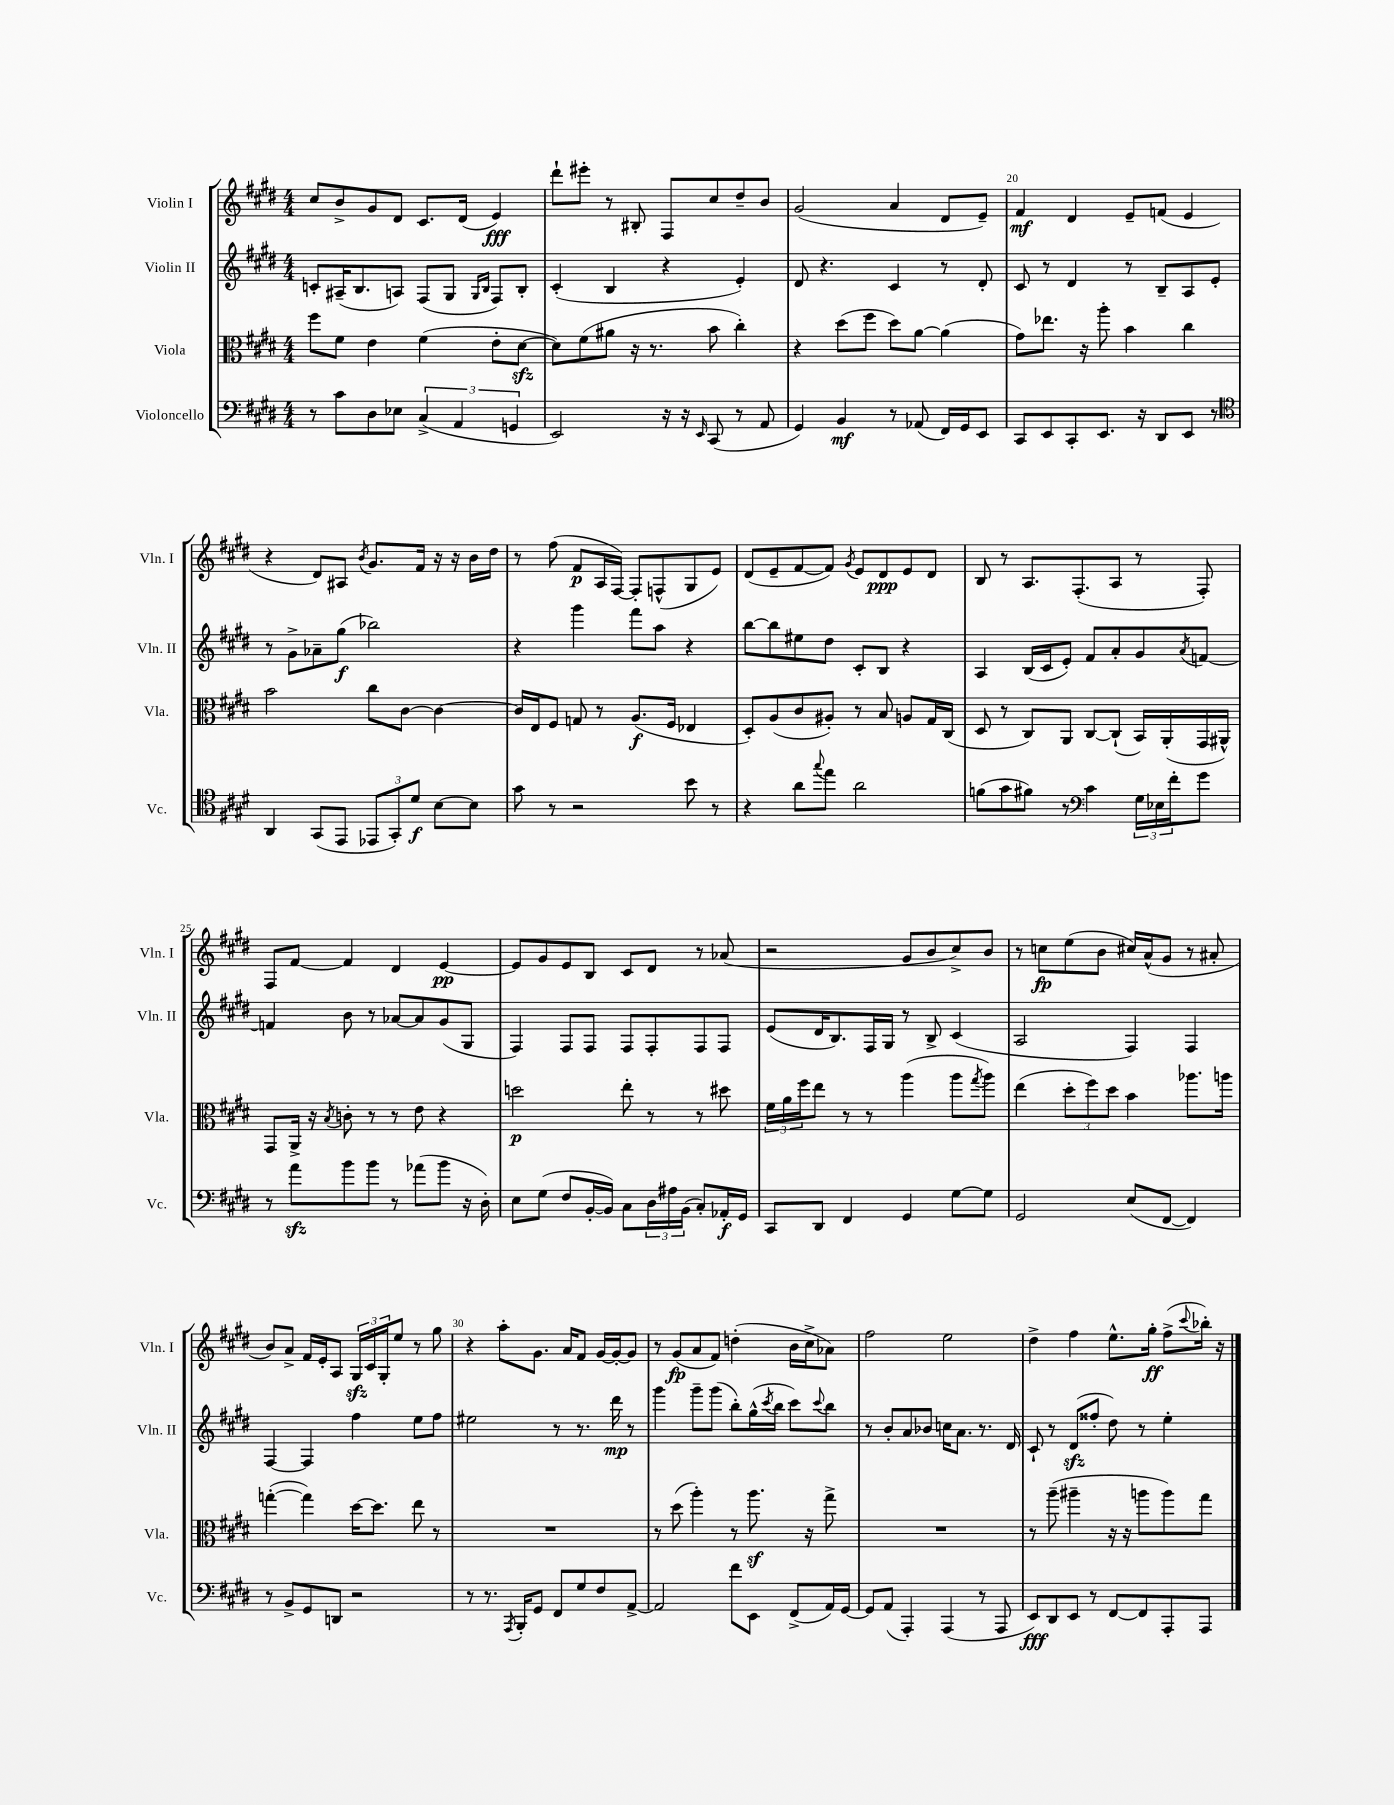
<<
\new StaffGroup <<
\new Staff = "s0" \with { instrumentName = "Violin I" shortInstrumentName = "Vln. I" } {
    \clef treble \key e \major \numericTimeSignature \time 4/4
    cis''8 b'8-> gis'8 dis'8 cis'8. dis'16( e'4\fff) |
    dis'''8-! eis'''8-. r8 bis8-. fis8 cis''8 dis''8-- b'8 |
    gis'2( a'4 dis'8 e'8--) |
    fis'4\mf dis'4 e'8-- f'8( e'4 |
    r4 dis'8) ais8 \acciaccatura { b'8 } gis'8. fis'16 r16 r16 b'16 dis''16 |
    r8 fis''8( fis'8\p a16 fis16~) fis8-. f8-^( gis8 e'8) |
    dis'8( e'8-- fis'8~ fis'8) \acciaccatura { gis'8 } e'8 dis'8\ppp e'8 dis'8 |
    b8 r8 a8. fis8.-.( a8 r8 fis8-.) |
    fis8 fis'8~ fis'4 dis'4 e'4~\pp |
    e'8 gis'8 e'8 b8 cis'8 dis'8 r8 aes'8( |
    r2 gis'8 b'8 cis''8->) b'8 |
    r8 c''8\fp e''8( b'8 cis''16) a'16-^( gis'8 r8 ais'8-. |
    b'8) a'8-> fis'16 e'16-. a8 \tuplet 3/2 { gis16\sfz cis'16 gis16-. } e''8 r8 gis''8 |
    r4 a''8-. gis'8. a'16 fis'8 gis'16~ gis'16~-. gis'8 |
    r8 gis'8\fp( a'8 fis'8) d''4-.( b'16 cis''16-> aes'8) |
    fis''2 e''2 |
    dis''4-> fis''4 e''8.-^ gis''16-.\ff fis''8->( \appoggiatura { cis'''8 } bes''16-.) r16 \bar "|." |
}
\new Staff = "s1" \with { instrumentName = "Violin II" shortInstrumentName = "Vln. II" } {
    \clef treble \key e \major \numericTimeSignature \time 4/4
    c'8-. ais16--( b8. a8) fis8( gis8 \grace { gis16 b16 } fis8) b8-. |
    cis'4-.( b4 r4 e'4-.) |
    dis'8 r4. cis'4 r8 dis'8-. |
    cis'8 r8 dis'4 r8 b8-- a8 e'8-. |
    r8 gis'8-> aes'8-- gis''8\f( bes''2) |
    r4 gis'''4 fis'''8 a''8 r4 |
    b''8~ b''8 eis''8 dis''8 cis'8-. b8 r4 |
    a4 b16( cis'16 e'8-.) fis'8 a'8-. gis'8 \acciaccatura { a'8 } f'8~ |
    f'4 b'8 r8 aes'8~ aes'8 gis'8( gis8 |
    fis4) fis8 fis8 fis8 fis8-. fis8 fis8 |
    e'8( dis'16 b8.) fis16 gis16 r8 b8-> cis'4( |
    a2 fis4) fis4 |
    fis4~ fis4 fis''4 e''8 fis''8 |
    eis''2 r8 r8. dis'''16\mp r8 |
    gis'''4 gis'''8-- gis'''8( b''8-.) gis''16-^( \acciaccatura { cis'''8 } b''16 cis'''8) \appoggiatura { cis'''8 } b''8 |
    r8 b'8-. a'8 bes'8 c''16 a'8. r8. dis'16 |
    cis'8-! r8 dis'8\sfz( fisis''8-. dis''8) r8 e''4-. \bar "|." |
}
\new Staff = "s2" \with { instrumentName = "Viola" shortInstrumentName = "Vla." } {
    \clef alto \key e \major \numericTimeSignature \time 4/4
    fis''8 fis'8 e'4 fis'4( e'8-. dis'8~\sfz |
    dis'8) fis'8( ais'8 r16 r8. b'8 cis''4-.) |
    r4 dis''8( fis''8 dis''8) a'8~ a'4( |
    gis'8) ees''8. r16 a''8-. b'4 cis''4 |
    b'2 cis''8 cis'8~ cis'4~ |
    cis'16 e16 fis8 g8 r8 a8.\f( fis16 ees4 |
    dis8-.) a8( cis'8 ais8-.) r8 b8 a8 gis16 cis16( |
    dis8 r8 cis8) a,8 cis8~ cis8-!( b,16) a,16-.( gis,16 ais,16-^) |
    gis,8 a,16-> r16 \acciaccatura { b8 } c'8-. r8 r8 e'8 r4 |
    d''2\p e''8-. r8 r8 dis''8 |
    \tuplet 3/2 { fis'16 a'16 fis''16 } e''8 r8 r8 a''4( a''8 \acciaccatura { gis''8 } a''8) |
    e''4( \tuplet 3/2 { dis''8-. fis''8) dis''8 } b'4 aes''8. a''16 |
    g''4~-.( g''4) dis''16~ dis''8. e''8 r8 |
    R1 |
    r8 dis''8( a''4-.) r8 a''8.\sf r16 gis''8-> |
    R1 |
    r8 a''8--( ais''4-- r16 r16 a''8 a''8) gis''8 \bar "|." |
}
\new Staff = "s3" \with { instrumentName = "Violoncello" shortInstrumentName = "Vc." } {
    \clef bass \key e \major \numericTimeSignature \time 4/4
    r8 cis'8 dis8 ees8 \tuplet 3/2 { cis4->( a,4 g,4 } |
    e,2) r16 r16 \grace { e,16 } cis,8( r8 a,8 |
    gis,4) b,4\mf r8 aes,8( fis,16) gis,16 e,8 |
    cis,8 e,8 cis,8-. e,8. r16 dis,8 e,8 r8 |
    \clef tenor a,4 gis,8( e,8 \tuplet 3/2 { ees,8 gis,8-.) dis'8\f } b8~ b8 |
    gis'8 r8 r2 b'8 r8 |
    r4 a'8 \appoggiatura { gis''8 } e''8 a'2 |
    f'8( gis'8 fis'8) r8 \clef bass cis'4 \tuplet 3/2 { gis16 ees16 fis'16-. } gis'8 |
    r8 a'8\sfz b'8 b'8 r8 aes'8( b'8 r16 dis16-.) |
    e8 gis8( fis8 b,16~-. b,16) cis8 \tuplet 3/2 { dis16 ais16 b,16( } cis8-.) aes,16-.\f gis,16 |
    cis,8 dis,8 fis,4 gis,4 gis8~ gis8 |
    gis,2 e8( fis,8~ fis,4) |
    r8 b,8-> gis,8 d,8 r2 |
    r8 r8. \acciaccatura { a,,8 } b,,16-. gis,8 fis,8 gis8 fis8 a,8~-> |
    a,2 fis'8 e,8 fis,8->( a,16) gis,16~ |
    gis,8 a,8( a,,4-.) a,,4( r8 a,,8 |
    e,8\fff) dis,8 e,8 r8 fis,8~ fis,8 a,,8-. a,,8 \bar "|." |
}
>>
>>
\layout { \context { \Score currentBarNumber = #17 \override BarNumber.break-visibility = ##(#f #t #t) barNumberVisibility = #(every-nth-bar-number-visible 5) } }
